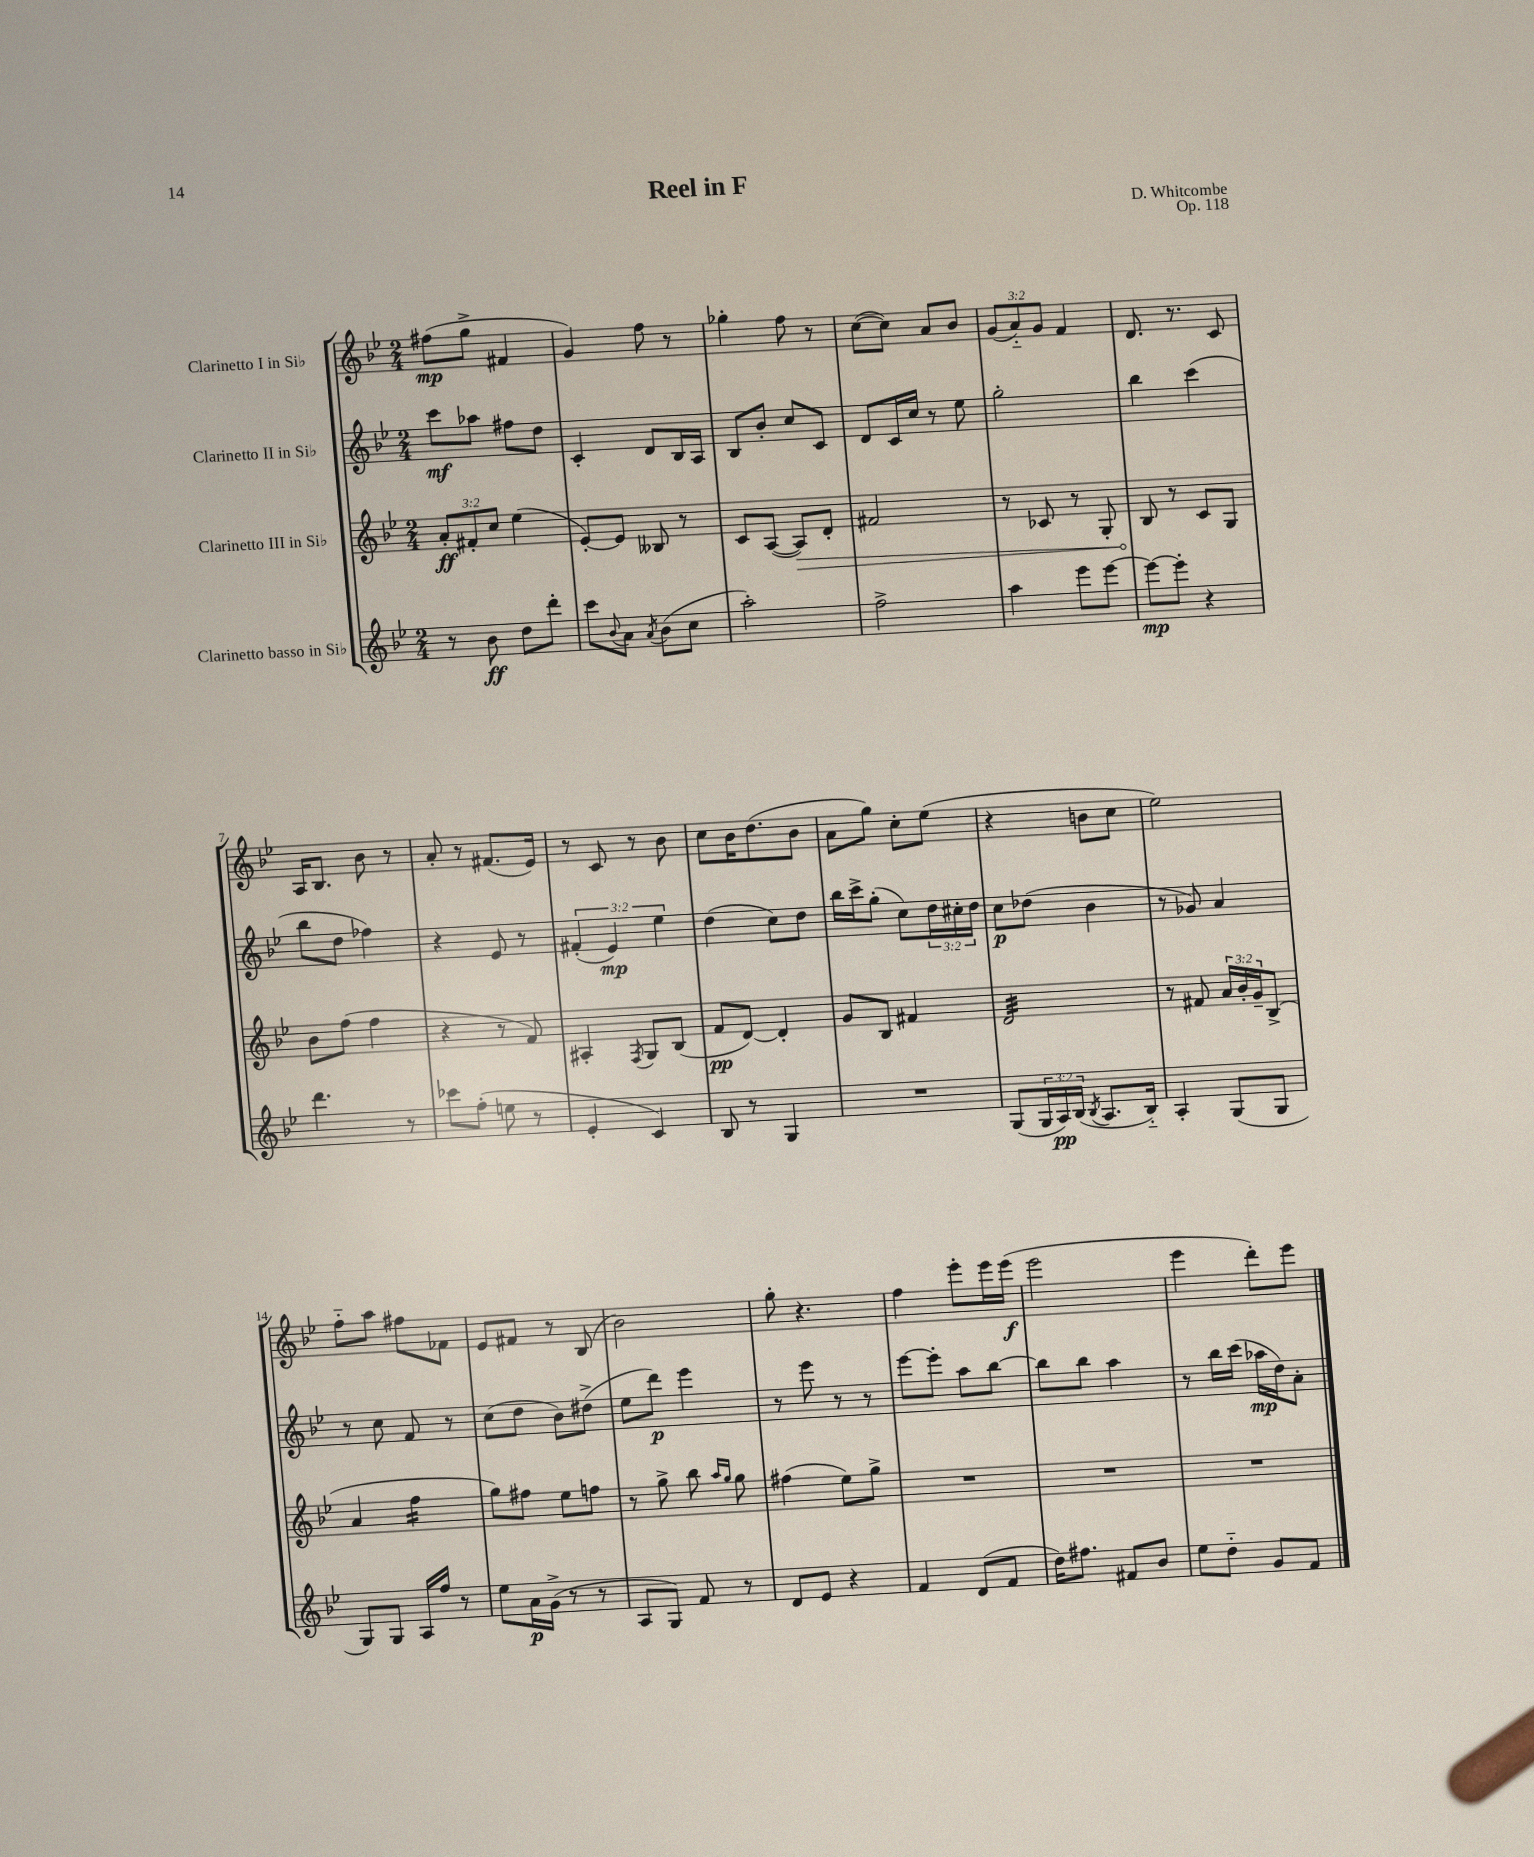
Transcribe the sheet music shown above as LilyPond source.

\header { title = "Reel in F" composer = "D. Whitcombe" opus = "Op. 118" }
<<
\new StaffGroup <<
\new Staff = "s0" \with { instrumentName = "Clarinetto I in Sib" } {
    \clef treble \key bes \major \numericTimeSignature \time 2/4 \override Staff.TupletNumber.text = #tuplet-number::calc-fraction-text
    fis''8\mp( g''8-> fis'4 |
    g'4) f''8 r8 |
    ges''4-. f''8 r8 |
    c''8~( c''8) a'8 bes'8 |
    \tuplet 3/2 { g'8( a'8-_) g'8 } f'4 |
    d'8. r8. c'8 |
    a16 bes8. bes'8 r8 |
    a'8-. r8 fis'8.( ees'16) |
    r8 c'8 r8 bes'8 |
    c''8 bes'16 d''8.( bes'8 |
    a'8 g''8) c''8-. ees''8( |
    r4 b'8 c''8 |
    ees''2) |
    f''8-_ a''8 fis''8 fes'8 |
    ees'8 fis'8 r8 bes8( |
    bes'2) |
    g''8-. r4. |
    f''4 ees'''8-. ees'''16 ees'''16\f( |
    ees'''2 |
    ees'''4 d'''8-.) ees'''8 \bar "|." |
}
\new Staff = "s1" \with { instrumentName = "Clarinetto II in Sib" } {
    \clef treble \key bes \major \numericTimeSignature \time 2/4 \override Staff.TupletNumber.text = #tuplet-number::calc-fraction-text
    c'''8\mf aes''8 fis''8 d''8 |
    c'4-. d'8 bes16 a16 |
    bes8 bes'8-. c''8 c'8 |
    d'8 c'16 c''16 r8 ees''8 |
    g''2-. |
    bes''4 c'''4( |
    bes''8 d''8 fes''4) |
    r4 ees'8 r8 |
    \tuplet 3/2 { fis'4-.( ees'4\mp) ees''4 } |
    d''4( c''8) d''8 |
    bes''16 c'''16-> g''8-.( c''8) \tuplet 3/2 { d''16 cis''16-. d''16 } |
    c''8\p des''8( bes'4 |
    r8 ges'8) a'4 |
    r8 c''8 f'8 r8 |
    c''8( d''8 bes'8) dis''8->( |
    ees''8 d'''8\p) ees'''4 |
    r8 ees'''8 r8 r8 |
    ees'''8~ ees'''8-. a''8 bes''8~ |
    bes''8 bes''8 a''4 |
    r8 bes''16 c'''16( aes''16\mp d''16) a'8-. \bar "|." |
}
\new Staff = "s2" \with { instrumentName = "Clarinetto III in Sib" } {
    \clef treble \key bes \major \numericTimeSignature \time 2/4 \override Staff.TupletNumber.text = #tuplet-number::calc-fraction-text
    \tuplet 3/2 { a'8-.\ff fis'8-. c''8 } ees''4( |
    ees'8~-.) ees'8 beses8 r8 |
    c'8 a8~( \once \override Hairpin.circled-tip = ##t a8\>) d'8-. |
    fis'2 |
    r8 ces'8 r8 g8-. |
    bes8\! r8 c'8 g8 |
    bes'8 f''8( f''4 |
    r4 r8 f'8) |
    ais4-. \acciaccatura { f8 } g8 bes8( |
    f'8\pp d'8~) d'4-. |
    g'8 bes8 fis'4 |
    d'2:32 |
    r8 fis'8 \tuplet 3/2 { a'16 bes'16-. g'16-- } bes8->( |
    a'4 f''4:16 |
    g''8) fis''8 ees''8 f''8 |
    r8 g''8-> bes''8 \grace { a''16 g''16 } g''8 |
    fis''4( ees''8) g''8-> |
    R2 |
    R2 |
    R2 \bar "|." |
}
\new Staff = "s3" \with { instrumentName = "Clarinetto basso in Sib" } {
    \clef treble \key bes \major \numericTimeSignature \time 2/4 \override Staff.TupletNumber.text = #tuplet-number::calc-fraction-text
    r8 bes'8\ff d''8 d'''8-. |
    c'''8 \appoggiatura { bes'8 } a'8 \acciaccatura { a'8 } bes'8( c''8 |
    a''2-.) |
    f''2-> |
    a''4 ees'''8 ees'''8~ |
    ees'''8~\mp ees'''8-. r4 |
    d'''4. r8 |
    ces'''8 f''8-.( e''8 r8 |
    ees'4-. c'4) |
    bes8 r8 g4 |
    R2 |
    g8( \tuplet 3/2 { g16 a16\pp) bes16( } \acciaccatura { bes8 } a8. bes16-_) |
    a4-. g8( g8 |
    g8) g8 a16 f''16 r8 |
    ees''8 a'16\p g'16->( r8 r8 |
    a8 g8) f'8 r8 |
    d'8 ees'8 r4 |
    f'4 d'8( f'8 |
    d''16) fis''8. fis'8 bes'8 |
    ees''8 d''8-_ g'8 f'8 \bar "|." |
}
>>
>>
